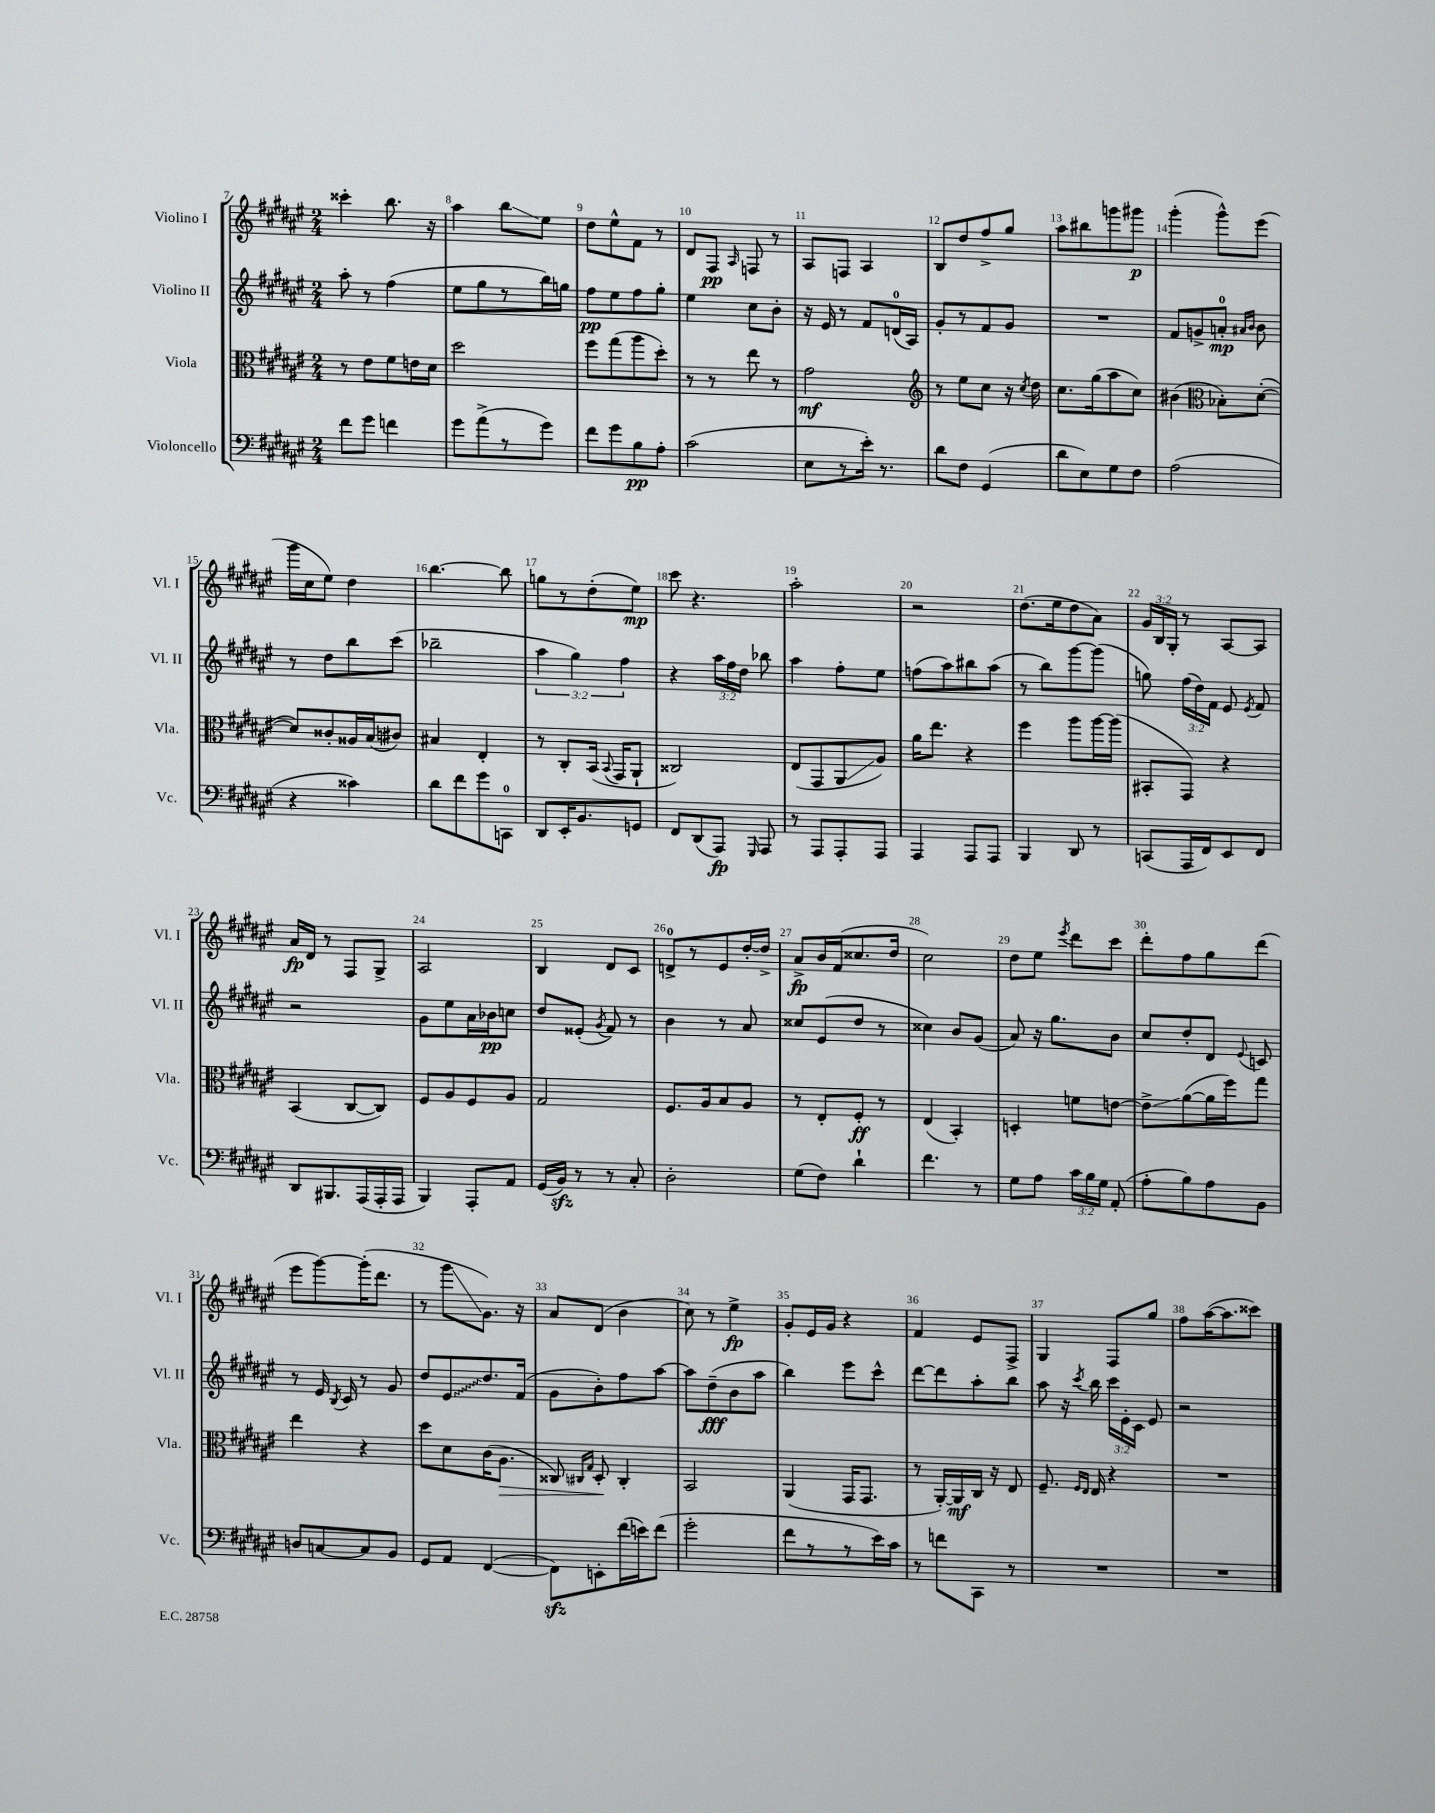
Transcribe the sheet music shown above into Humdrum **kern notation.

**kern	**kern	**kern	**kern
*staff4	*staff3	*staff2	*staff1
*clefF4	*clefC3	*clefG2	*clefG2
*k[f#c#g#d#a#e#]	*k[f#c#g#d#a#e#]	*k[f#c#g#d#a#e#]	*k[f#c#g#d#a#e#]
*M2/4	*M2/4	*M2/4	*M2/4
8f#	8r	8aa#'	4ccc##'
8g#	8e#	8r	.
4f	8f#	(4ff#	8.bb
.	16e	.	.
.	16d#	.	16r
=	=	=	=
8g#	2dd#	8ee#	4aa#
(8a#^	.	8gg#	.
8r	.	8r	8bb
8g#)	.	16bb)	8ee#
.	.	16gg	.
=	=	=	=
8f#	8ff#	8ff#	8dd#
8g#	(8gg#	8ee#	8ee#^^
8B	8aa#	8ff#	8f#
8A#'	8dd#')	8gg#'	8r
=	=	=	=
(2c#	8r	4ee#	8d#
.	8r	.	8F#
.	.	.	16qqA#
.	8ee#	8cc#	8F
.	8r	8b'	8r
=	=	=	=
8E#	2g#	16r	8A#
.	.	16e#	.
8r	.	8r	8F
16e#')	.	8f#	4A#
8.r	.	.	.
.	.	(16d	.
.	.	16A#)	.
=	=	=	=
*	*clefG2	*	*
8d#	8r	8g#'	8B
8F#	8ee#	8r	8dd#
(4GG#	8cc#	8f#	8ff#^
.	16r	8g#	8gg#
.	8qcc#	.	.
.	16dd#	.	.
=	=	=	=
8d#	8.cc#	2r	8aa#
8E#)	.	.	8bb#
.	(16gg#	.	.
8G#	8aa#	.	8ggg
8F#	8cc#)	.	8ggg#
=	=	=	=
(2A#	(4b#	8f#	(4ggg#'
.	.	8g^	.
*	*clefC3	*	*
.	8B-')	8a'	8ggg#^^)
.	.	16qqa#	.
.	.	16qqb	.
.	([8d#'	8b	(8eee#
=	=	=	=
4r	8d#])	8r	16ggg#
.	.	.	16cc#
.	8c##'	8dd#	8ee#)
4c##)	16A##	8bb	4dd#
.	(16B	.	.
.	8c#)	(8ccc#	.
=	=	=	=
8d#	4B#	2bb-~	[4.bb
8f#	.	.	.
8g#	4E#'	.	.
8CC	.	.	8bb]
=	=	=	=
8DD#	8r	6aa#	8gg
16EE#'	8C#'	.	8r
.	.	6gg#)	.
8.BB	.	.	.
.	(16BB	.	(8dd#'
.	8qqBB	.	.
.	16GG#	.	.
.	.	6ff#	.
8GG	8AA#`	.	8ee#)
=	=	=	=
8FF#	2C##)	4r	8ccc#
(8DD#	.	.	4.r
8AAA#)	.	24aa#	.
.	.	24ff#	.
.	.	24dd#	.
16qqGGG#	.	.	.
8AAA#	.	8bb-	.
=	=	=	=
8r	(8E#	4aa#	2aa#'
8AAA#	8GG#	.	.
8AAA#'	8AA#	8ff#'	.
8AAA#	8A#)	8ee#	.
=	=	=	=
4AAA#	16a#	(8ff	2r
.	8.ee#	.	.
.	.	8aa#)	.
8AAA#	4r	8bb#	.
8AAA#	.	(8aa#	.
=	=	=	=
4BBB	4ff#	8r	(8.dd#
.	.	8bb)	.
.	.	.	16ee#
8DD#	8aa#	[8ggg#	8dd#
8r	[16aa#	(8ggg#]	8a#)
.	(16aa#]	.	.
=	=	=	=
(8CC	8BB#'	8gg)	24g#
.	.	.	24B
.	.	.	24G#'
16AAA#	8GG#)	(24ff#	8r
.	.	24dd#)	.
16FF#)	.	.	.
.	.	24f#	.
8EE#	4r	8e#	[8A#
.	.	8qe#	.
8FF#	.	8f#	8A#]
=	=	=	=
8DD#	(4BB	2r	16a#
.	.	.	16d#
8.BBB#	.	.	8r
.	[8C#	.	8F#
(16AAA#	.	.	.
16AAA#'	8C#])	.	8G#^
16AAA#	.	.	.
=	=	=	=
4BBB)	8F#	8g#	2A#
.	8A#	8ee#	.
8AAA#'	8F#	16a#	.
.	.	16b-	.
8AA#	8A#	8cc	.
=	=	=	=
(16GG#	2G#	8dd#	4B
16BB)	.	.	.
8r	.	(8e##'	.
.	.	8qg#	.
8r	.	8f#)	8d#
8C#'	.	8r	8c#
=	=	=	=
2D#'	8.F#	4b	8d^
.	.	.	8r
.	16A#	.	.
.	8B	8r	8e#
.	8A#	8a#	[16dd#'
.	.	.	16dd#^]
=	=	=	=
(8G#	8r	8cc##	8a#^
8F#)	8E#'	(8e#	16b
.	.	.	(16f#
4d#`	8F#'	8dd#	8.cc##
.	8r	8r	.
.	.	.	16dd#
=	=	=	=
4.f#	(4E#	4cc##)	2cc#)
.	4BB')	8b	.
8r	.	(8g#	.
=	=	=	=
8G#	4D'	8a#)	8dd#
8A#	.	16r	8ee#
.	.	8.gg#	.
.	.	.	8qeee#
24c#	8f	.	8ddd#
24B	.	.	.
24G#	.	.	.
(8AA#'	[8e	8b	8ccc#
=	=	=	=
8A#'	8e^]	8cc#	8ddd#'
8B)	([8a#	8dd#'	8ff#
8A#	16a#]	8d#	8gg#
.	16ff#)	.	.
.	.	8qqe#	.
8BB	8gg#	8c	(8ddd#
=	=	=	=
8D	4ee#	8r	8eee#
[8C	.	16e#	[8ggg#)
.	.	8qB	.
.	.	16c#	.
8C]	4r	8r	(16ggg#']
.	.	.	8.ddd#
8BB	.	8g#	.
=	=	=	=
8GG#	8dd#	8dd#	8r
8AA#	8d#	8e#	8ggg#
([4FF#	(16c#	8.dd#	8.g#)
.	8.A#	.	.
.	.	(16f#	16r
=	=	=	=
8FF#])	8C##)	8g#	8a#
.	16qqC#	.	.
.	16qqG#	.	.
8EE'	8D#'	8b')	(8d#
(16f#	4C#'	8ff#	4b
16e)	.	.	.
(8f#	.	[8aa#	.
=	=	=	=
2g#'	2BB	8aa#]	8cc#)
.	.	(8dd#~	8r
.	.	8b	4ee#^
.	.	8aa#	.
=	=	=	=
8f#	(4AA#	4bb)	8g#'
8r	.	.	16e#
.	.	.	16g#
8r	16GG#	8eee#	4r
.	8.GG#	.	.
16e#)	.	8ccc#^^	.
16c#	.	.	.
=	=	=	=
8r	8r	[8ddd#	4f#
8f	[16AA#')	8ddd#]	.
.	16AA#]	.	.
8CC#	16C#	8aa#'	8e#
.	16r	.	.
8r	8E#	8bb	8F#^
=	=	=	=
2r	8.F#~	8aa#	4G#
.	.	16r	.
.	16qqF#	.	.
.	16qqE#	8qccc#	.
.	16E#	16bb	.
.	4r	24ccc#	8F#
.	.	24e#'	.
.	.	24c#	.
.	.	8e#	8gg#
=	=	=	=
2r	2r	2r	8ff#
.	.	.	([16aa#
.	.	.	8.aa#]
.	.	.	8ccc##)
==	==	==	==
*-	*-	*-	*-
